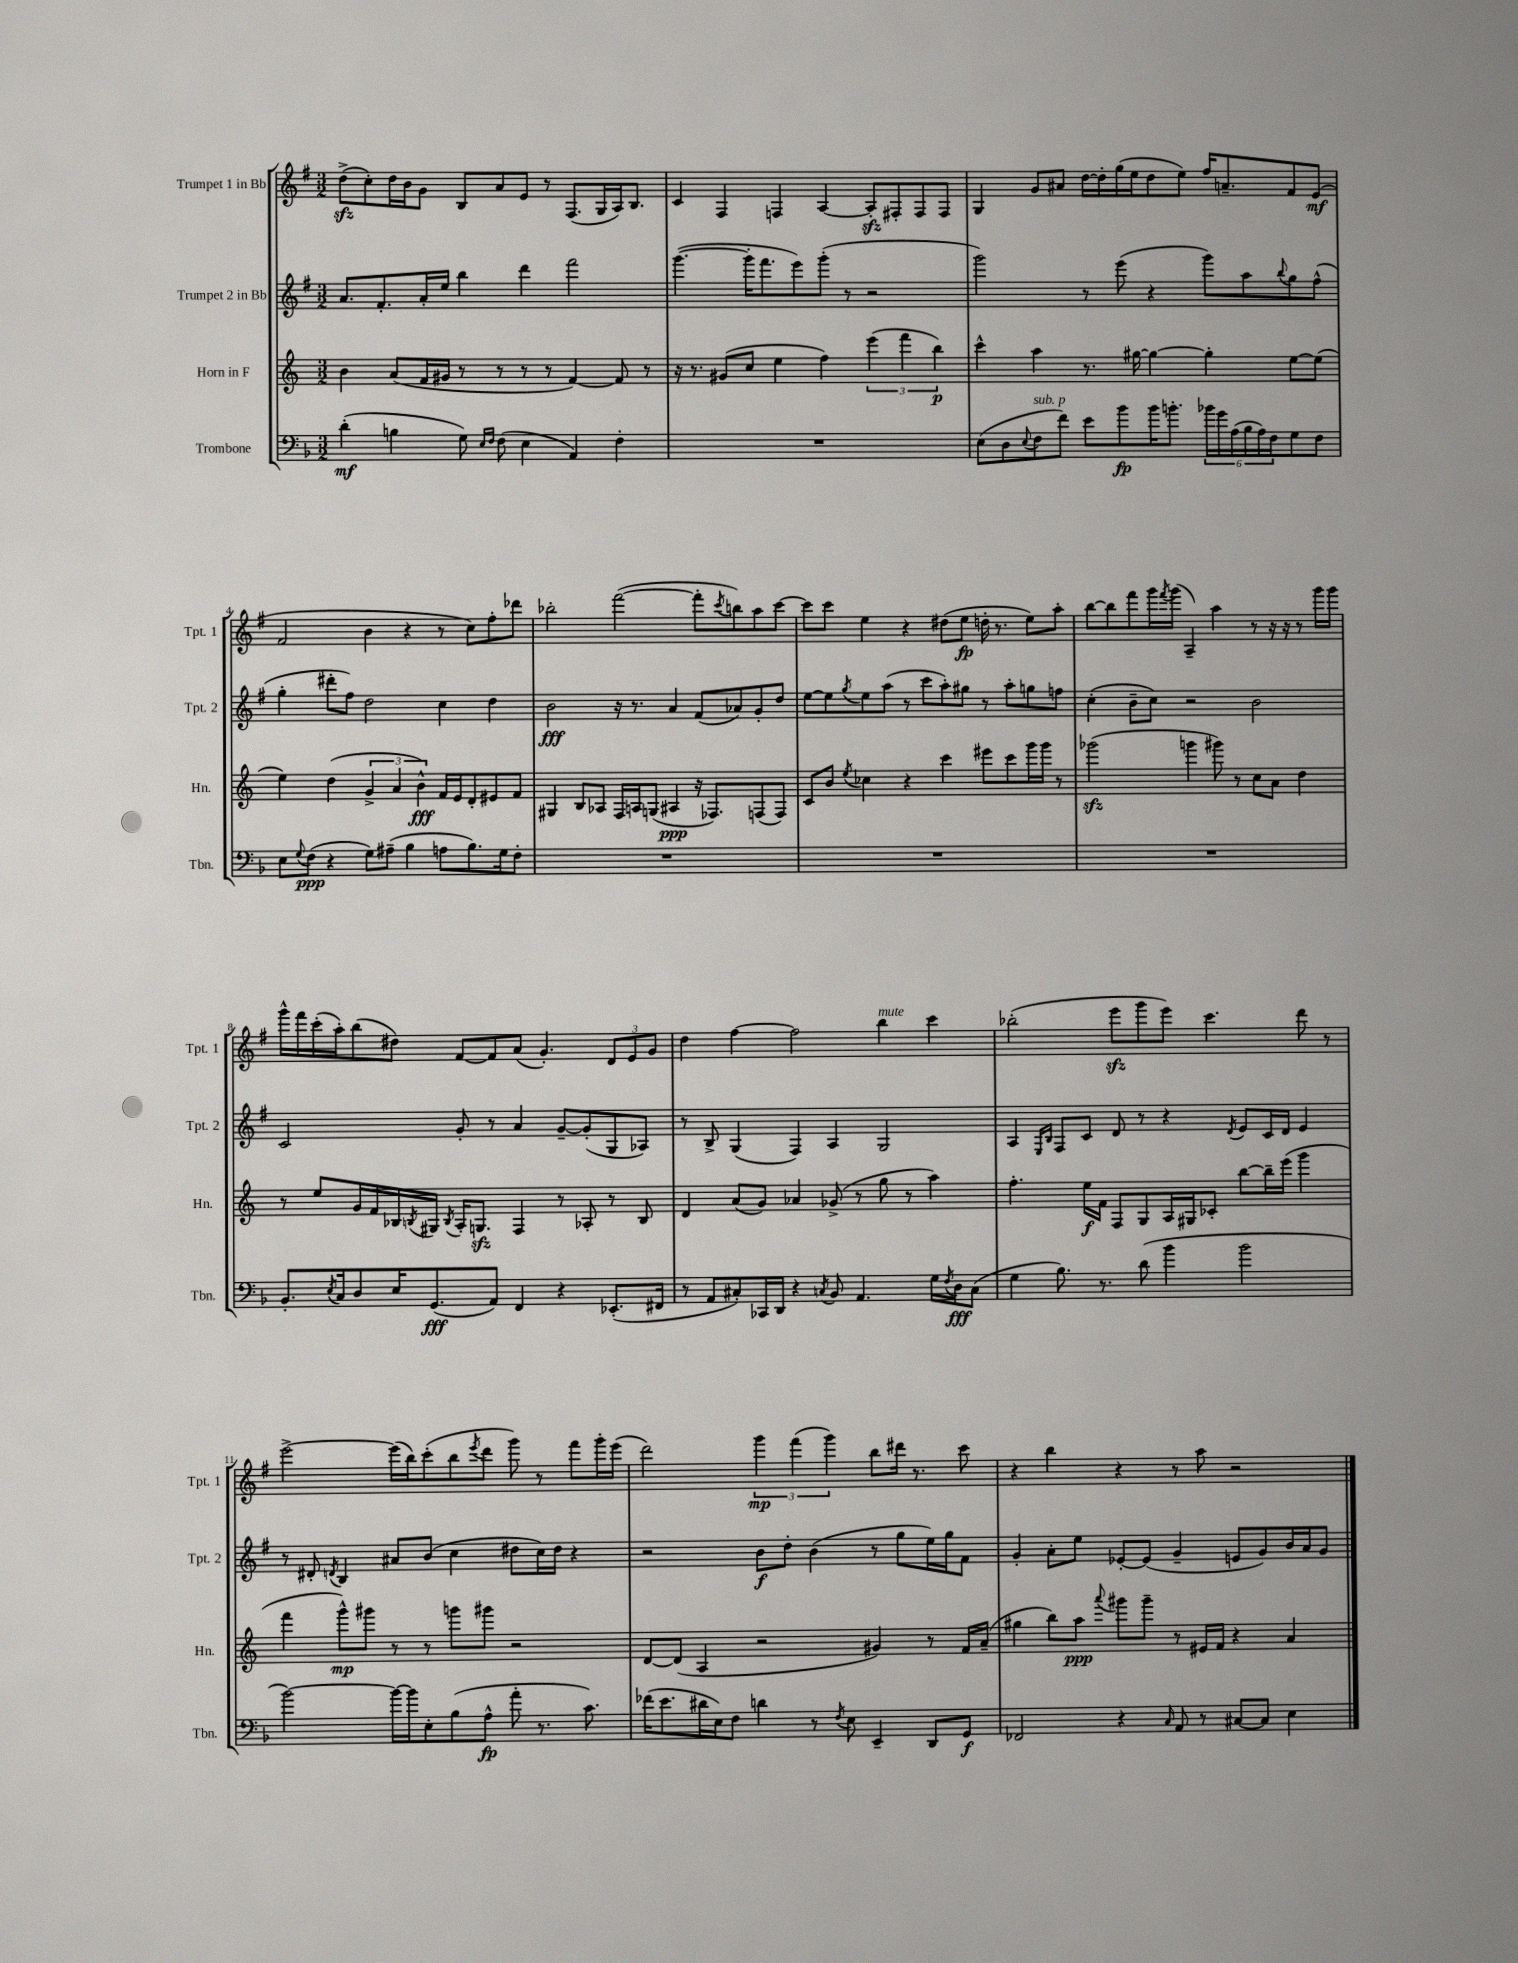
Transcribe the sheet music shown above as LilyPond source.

<<
\new StaffGroup <<
\new Staff = "s0" \with { instrumentName = "Trumpet 1 in Bb" shortInstrumentName = "Tpt. 1" } {
    \clef treble \key g \major \numericTimeSignature \time 3/2
    d''8->\sfz( c''8-.) d''16 b'16 g'8 b8 a'8 e'8 r8 fis8.( g16 a16) b8. |
    c'4 fis4 f4 a4~ a8-.\sfz fis8-. fis8 fis8 |
    g4 g'8 ais'8 d''16~ d''16-. g''16( e''16 d''8 e''8) fis''16 a'8.-- fis'8 e'8\mf( |
    fis'2 b'4 r4 r8 c''8) fis''8-. des'''8 |
    bes''2-. fis'''2~( fis'''8-. \acciaccatura { c'''8 } b''8) a''8 c'''8~ |
    c'''8 c'''8 e''4 r4 dis''8( e''8\fp d''16-. r8. e''8) a''8-. |
    b''8~ b''8 fis'''8 g'''16 \acciaccatura { fis'''8 } g'''16( a4--) a''4 r8 r16 r16 r8 g'''16 g'''16 |
    g'''16-^ fis'''16 c'''16-.( a''16-.) b''8( dis''8) fis'8~ fis'8 a'8( g'4.-.) \tuplet 3/2 { d'8 e'8 g'8 } |
    d''4 fis''4~ fis''2 b''4^\markup { \italic "mute" } c'''4 |
    bes''2-.( e'''8\sfz g'''8 e'''8) c'''4. d'''8 r8 |
    e'''2~-> e'''16( b''16) c'''8-.( b''8 \acciaccatura { e'''8 } d'''8 g'''8) r8 fis'''8 g'''16-. e'''16( |
    d'''2) \tuplet 3/2 { g'''4\mp fis'''4( g'''4) } b''8 dis'''16 r8. c'''8 |
    r4 b''4 r4 r8 a''8 r2 \bar "|." |
}
\new Staff = "s1" \with { instrumentName = "Trumpet 2 in Bb" shortInstrumentName = "Tpt. 2" } {
    \clef treble \key g \major \numericTimeSignature \time 3/2
    a'8. fis'8.-. a'16-. e''16 b''4 d'''4 fis'''2 |
    g'''4.~( g'''16-. fis'''8. e'''8) g'''8-.( r8 r2 |
    g'''2) r8 e'''8( r4 g'''8) a''8 \appoggiatura { b''8 } g''8 fis''8-^( |
    g''4-. dis'''8-. fis''8) d''2 c''4 d''4 |
    b'2\fff r16 r8. a'4 fis'8( aes'8) g'8-. d''8 |
    e''8~ e''8 \acciaccatura { g''8 } e''8 a''8( r8 c'''8 a''8-.) gis''8 r8 a''8-. g''8 f''8 |
    c''4-.( b'8-- c''8) r2 b'2 |
    c'2 g'8-. r8 a'4 g'8~-- g'8-.( g8 aes8) |
    r8 b8-> g4( fis4) a4 g2 |
    a4 \grace { e16 b16 } fis8 c'8 d'8 r8 r4 \acciaccatura { d'8 } e'8 c'16 d'16 e'4 |
    r8 dis'8-. \acciaccatura { d'8 } b4 ais'8 b'8( c''4 dis''8 c''16) dis''16 r4 |
    r2 b'8\f d''8-. b'4( r8 g''8 e''16) g''16 fis'8 |
    g'4-. a'8-. e''8 ees'8~-. ees'8( g'4-- e'8 g'8) b'16 a'16 g'8 \bar "|." |
}
\new Staff = "s2" \with { instrumentName = "Horn in F" shortInstrumentName = "Hn." } {
    \clef treble \key c \major \numericTimeSignature \time 3/2
    b'4 a'8( f'16 gis'16 r8 r8 r8 r8 f'4~) f'8 r8 |
    r16 r8. gis'8( c''8 e''4 f''4) \tuplet 3/2 { e'''4( f'''4 b''4\p) } |
    c'''4-^ a''4 r8. gis''16~ gis''4~ gis''4-. e''8~ e''8( |
    e''4) d''4( \tuplet 3/2 { g'4-> a'4 b'4-^\fff) } f'16 e'16 d'8-. eis'8 f'8 |
    gis4 b8 aes8 f16 a16 g8( ais4\ppp r16 fes8.) f8( f8) |
    c'8 b'8 \acciaccatura { e''8 } ces''4 r4 c'''4 eis'''8 c'''8 g'''16 g'''16 r8 |
    ges'''2\sfz( g'''4 gis'''8) r8 c''8 a'8 d''4 |
    r8 e''8 g'16 f'16 bes16 \acciaccatura { b8 } gis16 \acciaccatura { b8 } a16-. g8.\sfz f4 r8 aes8-. r8 b8 |
    d'4 a'8( g'8) aes'4 ges'8->( r8 g''8 r8 a''4) |
    f''4.-. e''16\f f'16 f8 g8 a16 gis16 ces'8-. b''8~ b''16-- e'''16( g'''4 |
    f'''4 g'''8-^\mp) gis'''8 r8 r8 g'''8 gis'''8 r2 |
    d'8~ d'8( a4 r2 gis'4) r8 f'16 a'16--( |
    gis''4 b''8) a''8\ppp \appoggiatura { a'''8 } gis'''8 gis'''8-- r8 eis'16 f'16 r4 a'4 \bar "|." |
}
\new Staff = "s3" \with { instrumentName = "Trombone" shortInstrumentName = "Tbn." } {
    \clef bass \key f \major \numericTimeSignature \time 3/2
    d'4-.\mf( b4 g8) \grace { e16 f16 } f8( e4 a,4) f4-. |
    R1. |
    e8( d8 \appoggiatura { e8 } f8^\markup { \italic "sub. p" } f'8) e'8 bes'8\fp bes'16 b'8.-. \tuplet 6/4 { bes'16 g'16 a16( bes16 a16) f16 } g8 f8 |
    e8 \appoggiatura { g8 } f8\ppp( r4 g8) ais8--( bes4 a8 bes8.) g16 f8-. |
    R1. |
    R1. |
    R1. |
    bes,8.-. \acciaccatura { e8 } c16 d8 e16 g,8.\fff( a,8) f,4 r4 ees,8.-.( fis,16 |
    r8 a,8 cis8-.) ces,16 d,16 r4 \acciaccatura { c8 } bes,8 a,4. g16 \acciaccatura { f8 } d16\fff c8( |
    g4 bes8.) r8. d'8( bes'4 bes'2 |
    bes'2~) bes'16~ bes'16 e8-. bes8( a8-^\fp a'8-. r8. c'8.) |
    fes'16( e'8. dis'16 e16) f8 d'4 r8 \acciaccatura { f8 } e8 e,4-- d,8 g,8\f |
    fes,2 r4 \grace { c16 } a,8 r8 cis8~ cis8 e4 \bar "|." |
}
>>
>>
